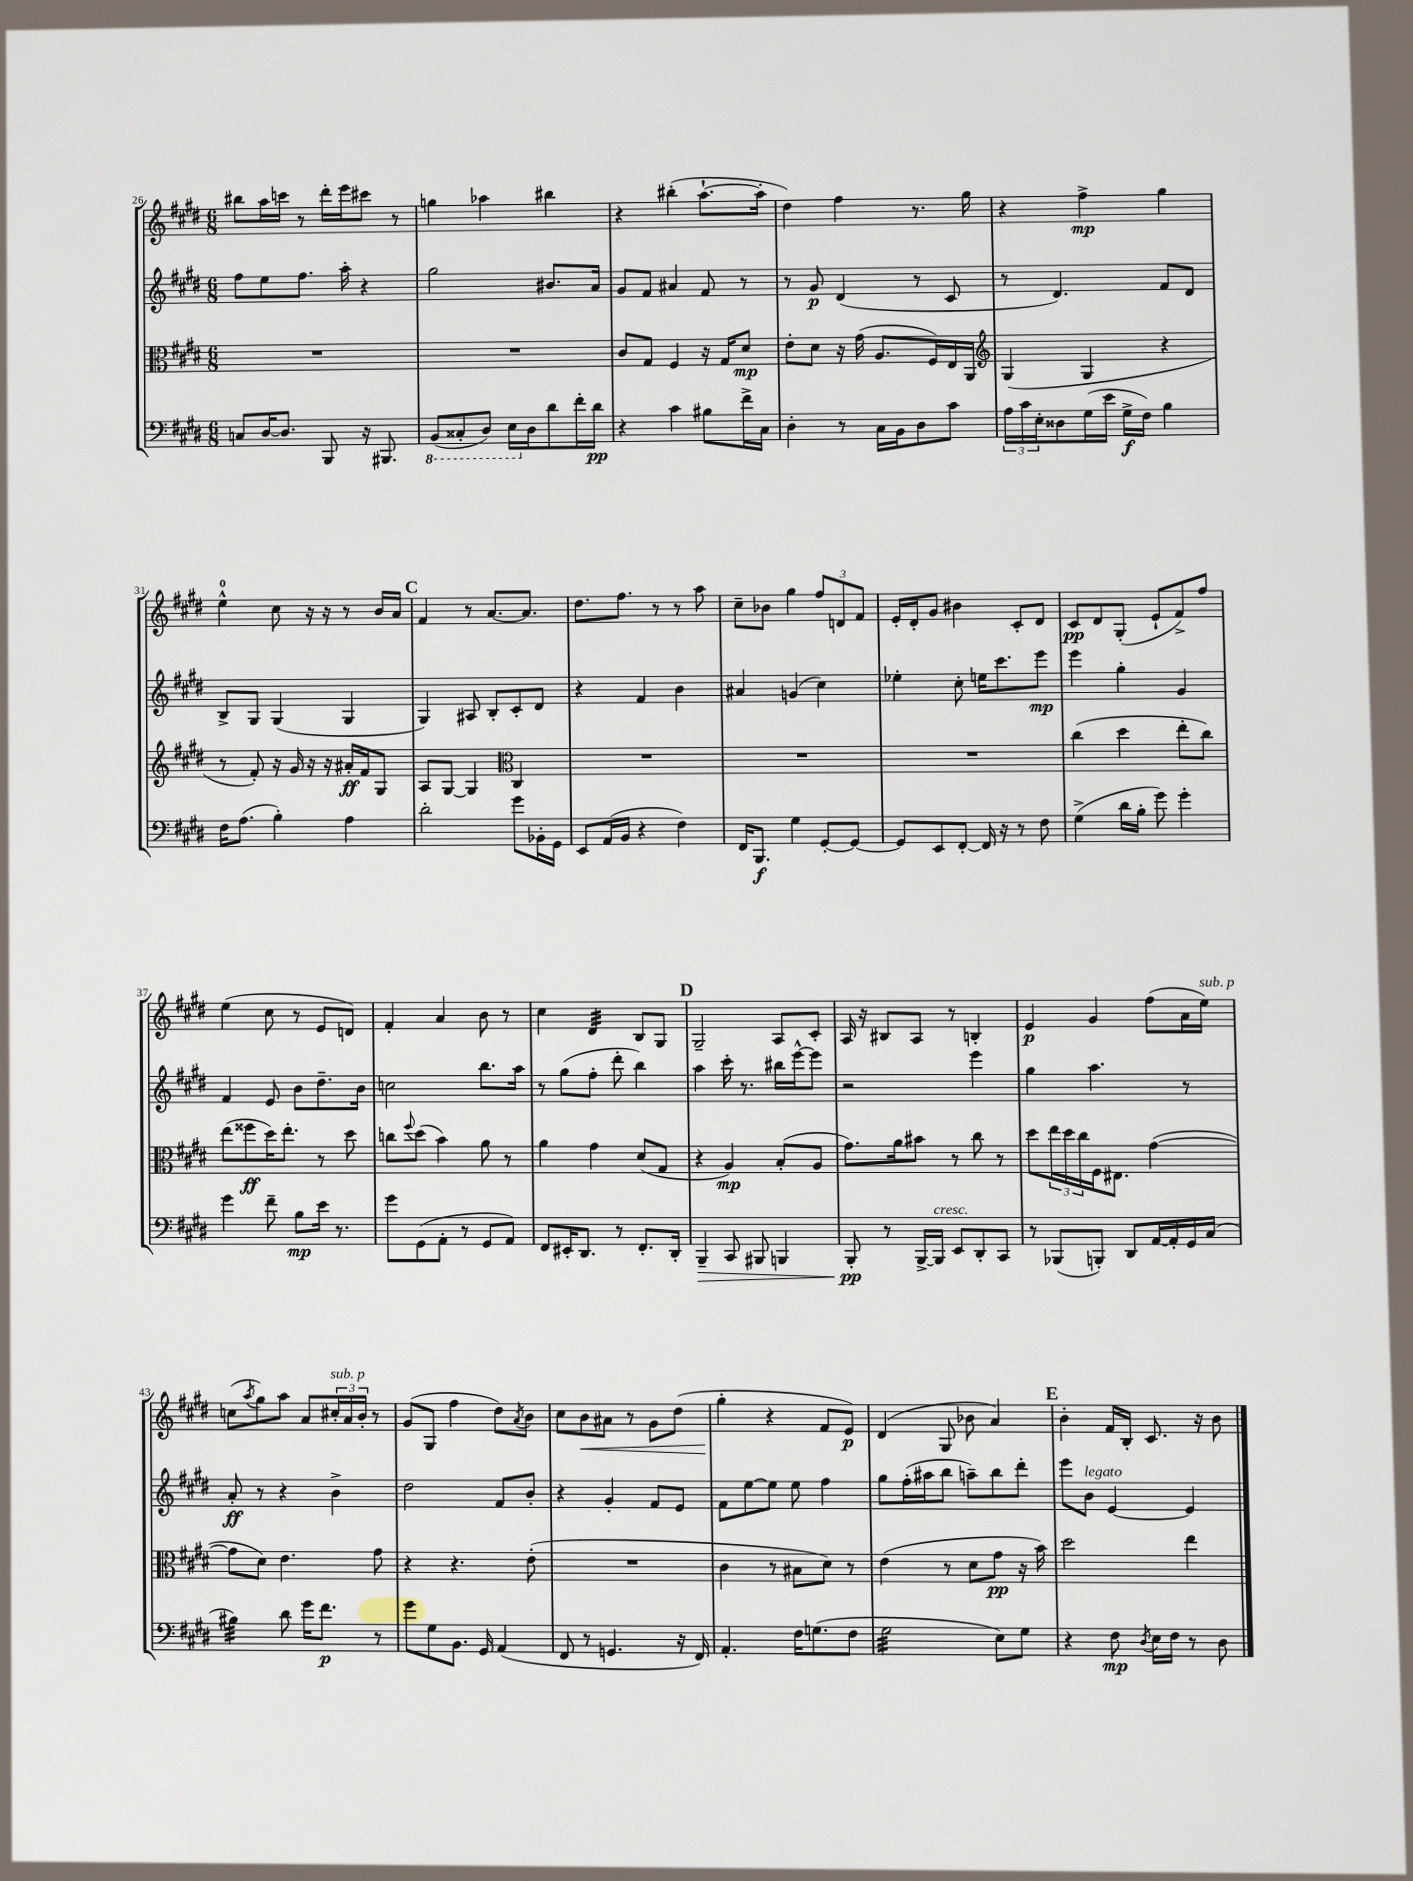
<<
\new StaffGroup <<
\new Staff = "s0" {
    \clef treble \key e \major \numericTimeSignature \time 6/8
    bis''8 a''16 c'''16 r8 dis'''16-. e'''16 cis'''8 r8 |
    g''4 aes''4 bis''4 |
    r4 bis''4-.( a''8.~-! a''16-. |
    dis''4) fis''4 r8. gis''16 |
    r4 fis''4->\mp gis''4 |
    e''4-0-^ cis''8 r16 r16 r8 b'16 a'16 |
    \mark \markup { \bold "C" } fis'4 r8 a'8.~ a'8. |
    dis''8. fis''8. r8 r8 a''8 |
    cis''8-- bes'8 gis''4 \tuplet 3/2 { fis''8 d'8 fis'8 } |
    e'16-. dis'16-. gis'8 bis'4 cis'8-. dis'8 |
    cis'8\pp dis'8 gis8-.( e'8-! fis'8->) fis''8 |
    e''4( cis''8 r8 e'8 d'8) |
    fis'4-. a'4 b'8 r8 |
    cis''4 dis'4:32 b8 gis8 |
    \mark \markup { \bold "D" } gis2-- a8 cis'8-. |
    a16 r16 bis8 a8 r8 b4-. |
    e'4\p gis'4 fis''8( a'16 e''16^\markup { \italic "sub. p" }) |
    c''8( \acciaccatura { a''8 } gis''8) a''8 a'8 \tuplet 3/2 { cis''16-.^\markup { \italic "sub. p" } a'16 b'16-. } r8 |
    gis'8( gis8 fis''4 dis''8) \acciaccatura { a'8 } b'8 |
    cis''8 b'8\< ais'8 r8 gis'8 dis''8( |
    gis''4-.\! r4 fis'8 e'8\p) |
    dis'4( gis8 bes'8 a'4) |
    \mark \markup { \bold "E" } b'4-. fis'16 b16-. cis'8. r16 b'8 \bar "|." |
}
\new Staff = "s1" {
    \clef treble \key e \major \numericTimeSignature \time 6/8
    fis''8 e''8 fis''8. a''16-. r4 |
    gis''2 bis'8. a'16 |
    gis'8 fis'8 ais'4 fis'8 r8 |
    r8 gis'8\p dis'4( r8 cis'8 |
    r8 dis'4.) fis'8 dis'8 |
    b8-> gis8 gis4( gis4 |
    \mark \markup { \bold "C" } gis4) ais8 b8-. cis'8-. dis'8 |
    r4 fis'4 b'4 |
    ais'4 g'4( cis''4) |
    ees''4-. cis''8-. e''16 cis'''8. e'''8\mp |
    e'''4 gis''4-. gis'4 |
    fis'4 e'8 b'8 dis''8.-- b'16 |
    c''2 b''8. a''16 |
    r8 gis''8( fis''8-. dis'''8-. b''4) |
    \mark \markup { \bold "D" } a''4 cis'''16-. r8. bis''16 e'''16~-^ e'''8 |
    r2 e'''4 |
    gis''4 a''4. r8 |
    a'8-.\ff r8 r4 b'4-> |
    dis''2 fis'8 b'8-. |
    r4 gis'4-. fis'8 e'8 |
    fis'8 e''8~ e''8 e''8 fis''4 |
    gis''8 fis''16-.( ais''16 b''8 a''8--) b''8 dis'''8-. |
    \mark \markup { \bold "E" } e'''8 b'8^\markup { \italic "legato" } e'4~ e'4 \bar "|." |
}
\new Staff = "s2" {
    \clef alto \key e \major \numericTimeSignature \time 6/8
    R2. |
    R2. |
    cis'8 gis8 fis4 r16 gis16 dis'8\mp |
    e'8-. dis'8 r16 gis'16( a8. fis16) e16 a,16 |
    \clef treble gis4( gis4 r4 |
    r8 fis'8-.) r16 gis'16 r16 r16 ais'16-.\ff fis'16 gis8 |
    \mark \markup { \bold "C" } a8 gis8~ gis4 \clef alto cis4 |
    R2. |
    R2. |
    R2. |
    cis''4( dis''4 e''8-. cis''8) |
    e''8( fisis''8\ff dis''16) e''8.-. r8 dis''8 |
    c''8 \appoggiatura { fis''8 } dis''8( b'4) a'8 r8 |
    a'4 gis'4 dis'8( gis8 |
    \mark \markup { \bold "D" } r4 a4\mp) b8-.( a8 |
    gis'8.) a'16 bis'8 r8 cis''8 r8 |
    dis''8 \tuplet 3/2 { e''16 dis''16 cis''16 } fis16 eis8. gis'4~( |
    gis'8 dis'8) e'4. gis'8 |
    r4 r4. e'8-.( |
    R2. |
    cis'4 r8 bis8 dis'8) r8 |
    e'4( r8 dis'8 gis'8\pp r16 b'16) |
    \mark \markup { \bold "E" } dis''2 e''4 \bar "|." |
}
\new Staff = "s3" {
    \clef bass \key e \major \numericTimeSignature \time 6/8
    c8 dis16~ dis8. b,,8 r16 bis,,8. |
    \ottava #-1 b,,8( cisis,8-. dis,8) e,16 \ottava #0 dis16 dis'8 fis'16-. dis'16\pp |
    r4 cis'4 bis8 fis'16-> cis16 |
    dis4-. r8 cis16 b,16 dis8 cis'8 |
    \tuplet 3/2 { a16 cis'16 e16-. } disis8 gis16( e'16 gis16->\f fis16) b4 |
    fis16 a8.( b4-.) a4 |
    \mark \markup { \bold "C" } dis'2-. gis'8 bes,16-. gis,16 |
    e,8 a,16( b,16 r4 fis4) |
    fis,16 b,,8.\f gis4 gis,8~-. gis,8~ |
    gis,8 e,8 fis,8~-. fis,16 r16 r8 fis8 |
    gis4->( dis'16 b16-. gis'8) gis'4-. |
    gis'4 fis'8-- b8\mp e'16 r8. |
    gis'8 gis,8( a,8-. r8 gis,8 a,8) |
    fis,8 eis,16-. dis,8. r8 fis,8.-. dis,16-. |
    \mark \markup { \bold "D" } b,,4--\> cis,8 bis,,8 b,,4 |
    b,,8-.\pp\! r8 b,,16~-> b,,16^\markup { \italic "cresc." } e,8 dis,8-. cis,8 |
    r8 bes,,8( b,,8-.) dis,8 a,16~ a,16-. gis,16 cis16( |
    bis4:32) dis'8 gis'16 fis'8.\p r8 |
    gis'8 gis8 b,8. gis,16 a,4( |
    fis,8 r8 g,4. r16 fis,16) |
    a,4.-. fis16 g8.( fis8 |
    gis2:32 e8) gis8 |
    \mark \markup { \bold "E" } r4 fis8\mp \acciaccatura { dis8 } e16 fis16 r8 dis8 \bar "|." |
}
>>
>>
\layout { \context { \Score currentBarNumber = #26 } }
